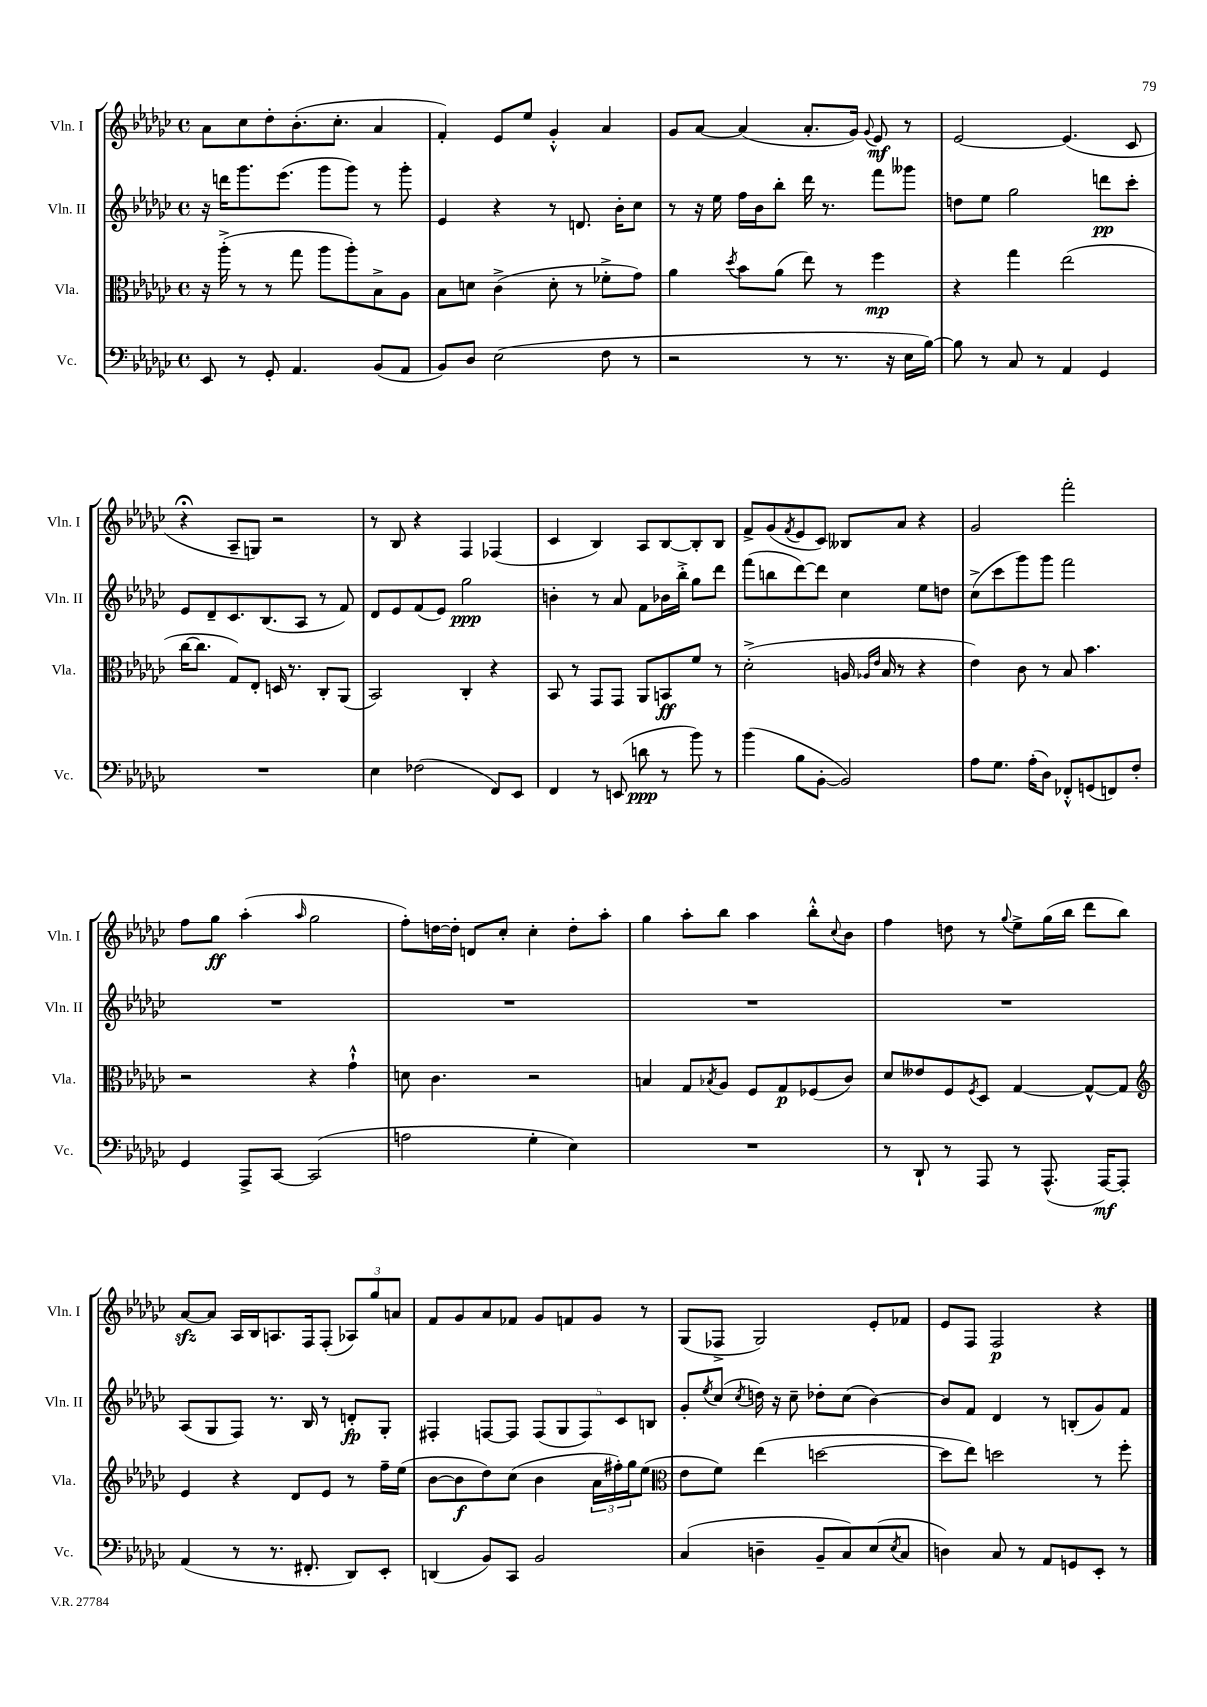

**kern	**kern	**kern	**kern
*staff4	*staff3	*staff2	*staff1
*clefF4	*clefC3	*clefG2	*clefG2
*k[b-e-a-d-g-c-]	*k[b-e-a-d-g-c-]	*k[b-e-a-d-g-c-]	*k[b-e-a-d-g-c-]
*M4/4	*M4/4	*M4/4	*M4/4
*met(c)	*met(c)	*met(c)	*met(c)
8EE-	16r	16r	8a-
.	(16aa-'^	16ddd	.
8r	8r	8.ggg-	8cc-
8GG-'	8r	.	8dd-'
.	.	(8.eee-	.
4.AA-	8gg-	.	(8.b-'
.	8aa-	8ggg-	.
.	.	.	8.cc-'
.	8aa-')	8ggg-)	.
(8BB-	8B-^	8r	4a-
8AA-	8A-	8ggg-'	.
=	=	=	=
8BB-)	8B-	4e-	4f')
8D-	8d	.	.
(2E-	(4c-^	4r	8e-
.	.	.	8ee-
.	8d'	8r	4g-'^^
.	8r	8.d	.
8F	8f-'^	.	4a-
.	.	16b-'	.
8r	8g-)	8cc-	.
=	=	=	=
2r	4a-	8r	8g-
.	.	16r	[8a-
.	.	16ee-	.
.	8qdd-	.	.
.	8b-	16ff	(4a-]
.	.	16b-	.
.	(8a-	8bb-'	.
8r	8ee-)	16ddd-	8.a-'
.	.	8.r	.
8.r	8r	.	.
.	.	.	16g-)
.	.	.	8qqg-
.	4ff	8fff	8e-
16r	.	.	.
16E-	.	8ggg--	8r
[16B-)	.	.	.
=	=	=	=
8B-]	4r	8dd	[2e-
8r	.	8ee-	.
8C-	4gg-	2gg-	.
8r	.	.	.
4AA-	(2ee-	.	(4.e-]
4GG-	.	8ddd	.
.	.	8ccc-'	8c-
=	=	=	=
1r	[16cc-	8e-	4r;
.	8.cc-]	.	.
.	.	8d-~	.
.	8G-)	8.c-	8A-~
.	8E-'	.	8G)
.	.	(8.B-	.
.	16D	.	2r
.	8.r	.	.
.	.	8A-	.
.	8C-'	8r	.
.	(8AA-	8f)	.
=	=	=	=
4E-	2BB-)	8d-	8r
.	.	8e-	8B-
(2F-	.	(8f	4r
.	.	8e-)	.
.	4C-'	2gg-	4F
8FF)	4r	.	(4F-
8EE-	.	.	.
=	=	=	=
4FF	8BB-	4b'	4c-
.	8r	.	.
8r	8GG-	8r	4B-)
(8EE	8GG-	8a-	.
8d	8AA-	8f	8A-
8r	8BB	16b-	[8B-
.	.	16bb-'^	.
8b-)	8f	8gg-	8B-']
8r	8r	8ddd-	8B-
=	=	=	=
(4b-	(2d-'^	(8fff	8f^
.	.	8bb	(8g-
.	.	.	8qf
8B-	.	[8ddd-)	8e-
[8BB-'	.	8ddd-]	8c-)
2BB-])	16A	4cc-	8B--
.	16qqA-	.	.
.	16qqe-	.	.
.	16B-	.	.
.	8r	.	8a-
.	4r	8ee-	4r
.	.	8dd	.
=	=	=	=
8A-	4e-)	(8cc-^	2g-
8.G-	.	8ccc-	.
.	8c-	8ggg-)	.
(16A-'	.	.	.
8D-)	8r	8ggg-	.
8FF-'^^	8B-	2fff	2fff'
(8GG	4.b-	.	.
8FF)	.	.	.
8F'	.	.	.
=	=	=	=
4GG-	2r	1r	8ff
.	.	.	8gg-
8AAA-^	.	.	(4aa-'
[8CC-	.	.	.
.	.	.	16qqaa-
(2CC-]	4r	.	2gg-
.	4g-`^^	.	.
=	=	=	=
2A	8d	1r	8ff')
.	4.c-	.	[16dd
.	.	.	16dd']
.	.	.	8d
.	.	.	8cc-'
4G-'	2r	.	4cc-'
4E-)	.	.	8dd'
.	.	.	8aa-'
=	=	=	=
1r	4B	1r	4gg-
.	8G-	.	8aa-'
.	8qB-	.	.
.	8A-	.	8bb-
.	8F	.	4aa-
.	8G-	.	.
.	(8F-	.	8bb-'^^
.	.	.	8qqcc-
.	8c-)	.	8b-
=	=	=	=
8r	8d-	1r	4ff
8DD-`	8e--	.	.
8r	8F	.	8dd
.	8qF	.	.
8AAA-	8D-	.	8r
.	.	.	8qqgg-
8r	[4G-	.	8ee-^
(8.AAA-^^	.	.	(16gg-
.	.	.	16bb-
.	8G-^^_	.	8ddd-
[16AAA-)	.	.	.
8AAA-']	8G-]	.	8bb-)
=	=	=	=
*	*clefG2	*	*
(4AA-	4e-	(8A-	[8a-
.	.	8G-	8a-]
8r	4r	8F)	16A-
.	.	.	16B-
8.r	.	8.r	8.A
.	8d-	.	.
8.FF#'	.	16B-	16F
.	8e-	8r	(8F'
8DD-)	8r	8d'	12A-)
.	.	.	12gg-
8EE-'	16ff~	8G-'	.
.	.	.	12a
.	(16ee-	.	.
=	=	=	=
(4DD	[8b-	4F#'	8f
.	8b-]	.	8g-
8BB-)	8dd-)	[8F	8a-
8CC-	(8cc-	8F]	8f-
2BB-	4b-	(10F	8g-
.	.	10G-	.
.	.	.	8f
.	.	10F)	.
.	24a-	.	8g-
.	24ff#')	.	.
.	.	10c-	.
.	24gg-	.	.
.	(8ee-	.	8r
.	.	10B	.
=	=	=	=
*	*clefC3	*	*
(4C-	8e-	8g-'	(8G-
.	.	8qee-	.
.	8f)	(8cc-	8F-^
.	.	8qcc-	.
4D~	(4ee-	16dd)	2G-)
.	.	16r	.
.	.	8cc-~	.
8BB-~	[2dd	8dd-'	.
8C-)	.	(8cc-	.
(8E-	.	[4b-)	8e-'
8qE-	.	.	.
8C-	.	.	8f-
=	=	=	=
4D)	8dd]	8b-]	8e-
.	8ee-)	8f	8F
8C-	2dd	4d-	2F
8r	.	.	.
8AA-	.	8r	.
8GG	.	(8B'	.
8EE-'	8r	8g-)	4r
8r	8ff'	8f	.
==	==	==	==
*-	*-	*-	*-
